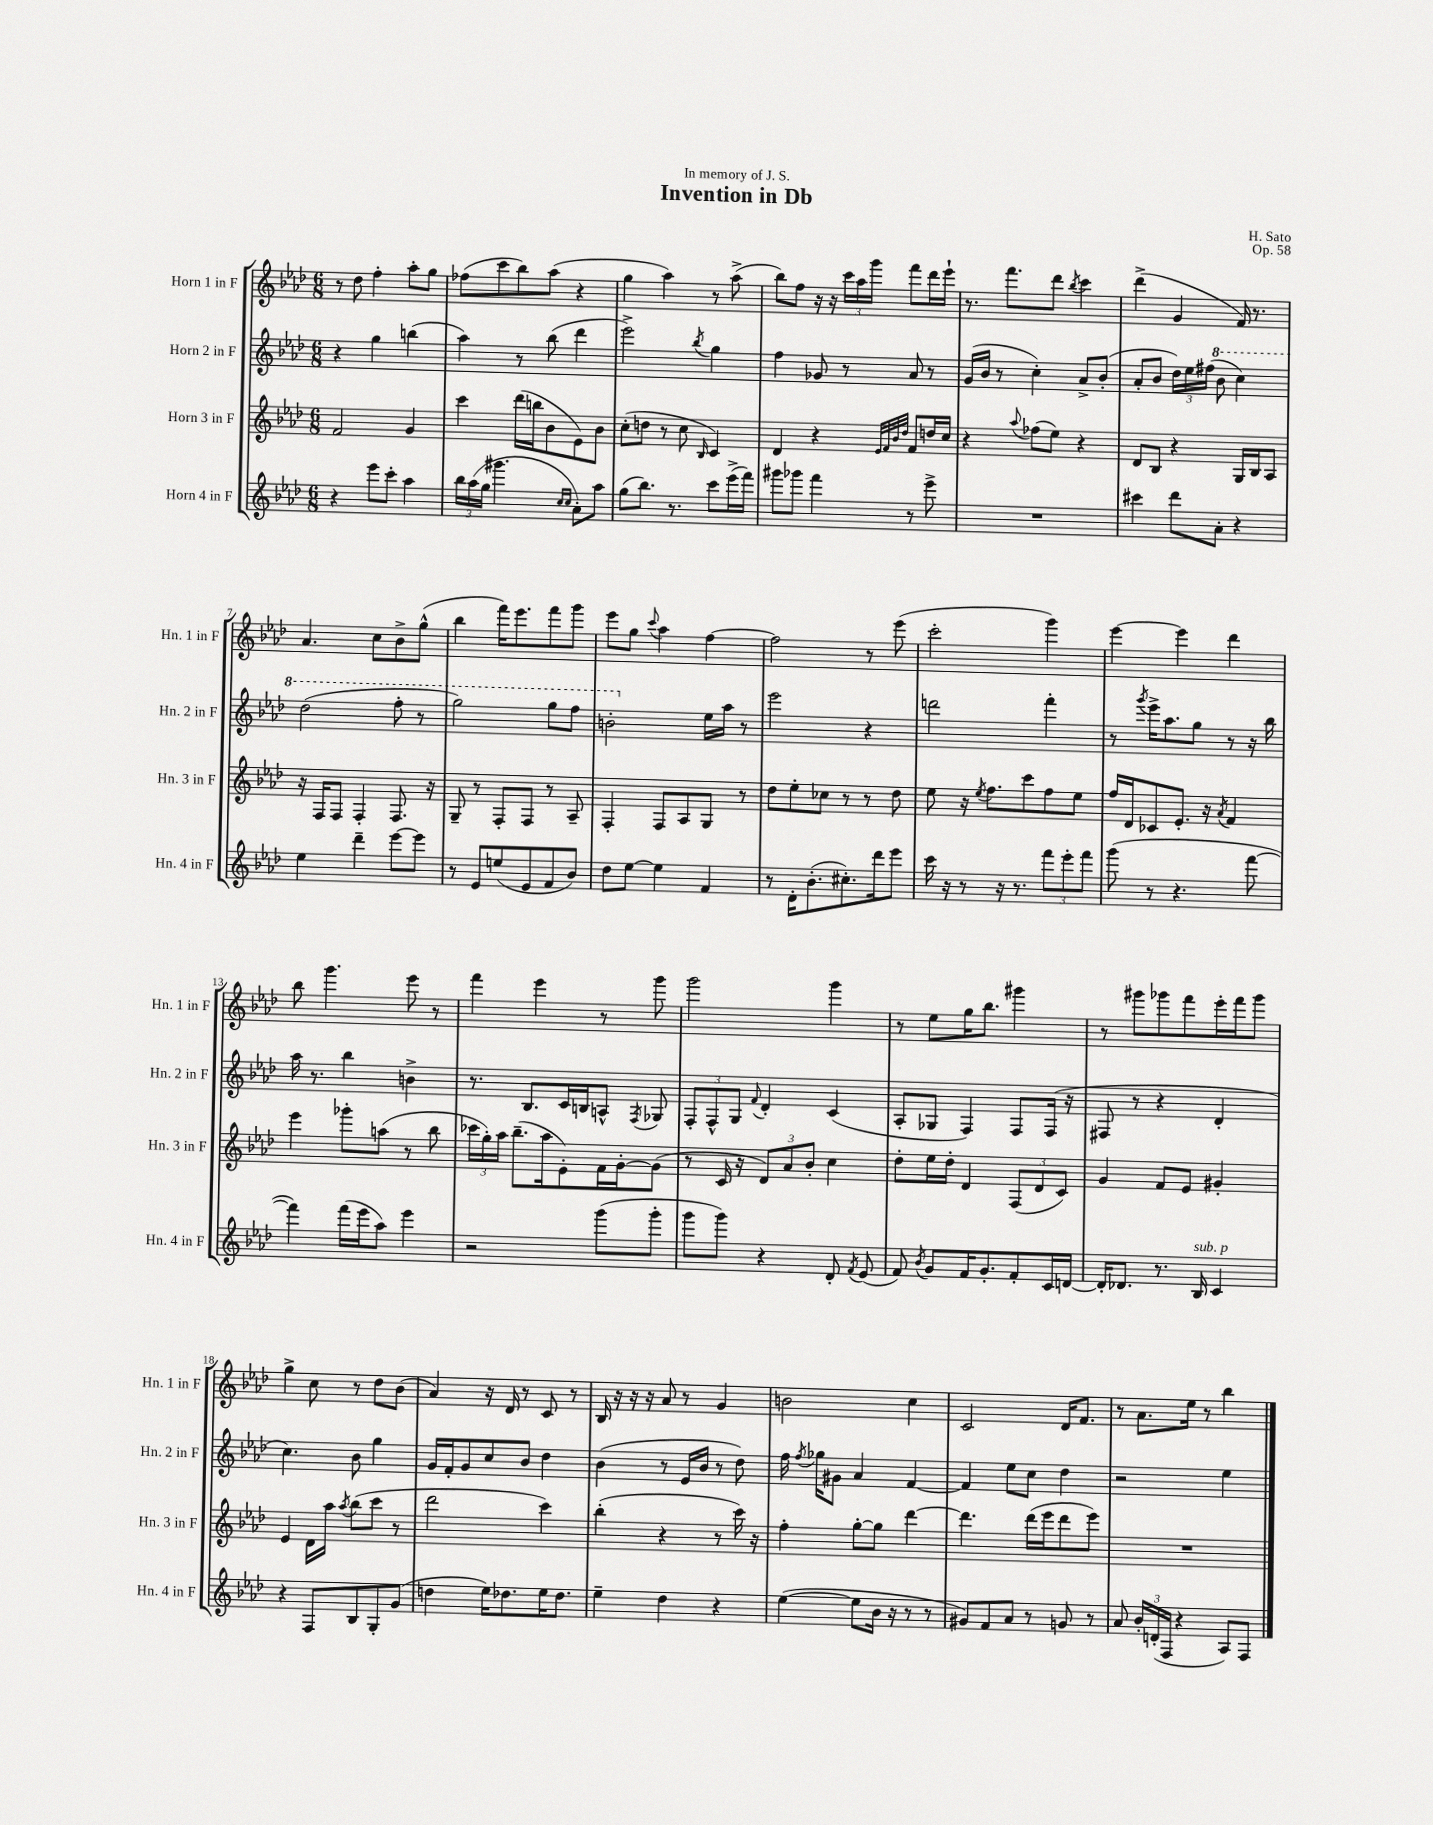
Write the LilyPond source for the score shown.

\header { title = "Invention in Db" composer = "H. Sato" dedication = "In memory of J. S." opus = "Op. 58" }
<<
\new StaffGroup <<
\new Staff = "s0" \with { instrumentName = "Horn 1 in F" shortInstrumentName = "Hn. 1 in F" } {
    \clef treble \key aes \major \numericTimeSignature \time 6/8
    \autoBeamOff r8 des''8 f''4-. aes''8[-. g''8] |
    fes''8[( c'''8 bes''8) aes''8]( r4 |
    g''4 aes''4) r8 aes''8->( |
    bes''8[) f''8] r16 r16 \tuplet 3/2 { c'''16[ aes''16 g'''16] } f'''8[ des'''16 ees'''16]-! |
    r8. f'''8.[ des'''8] \acciaccatura { bes''8 } c'''4 |
    des'''4->( g'4 f'16) r8. |
    aes'4. c''8[ bes'8-> g''8]-^( |
    bes''4 f'''16[) ees'''8. f'''8 g'''8] |
    ees'''8[ g''8] \appoggiatura { c'''8 } aes''4 f''4~ |
    f''2 r8 ees'''8( |
    c'''2-. g'''4) |
    ees'''4~ ees'''4 des'''4 |
    bes''8 g'''4. ees'''8 r8 |
    f'''4 ees'''4 r8 g'''8 |
    g'''2 g'''4 |
    r8 ees''8[ g''16 bes''8.] gis'''4 |
    r8 gis'''8[ ges'''8 f'''8 ees'''16-. f'''16 ges'''8] |
    g''4-> c''8 r8 des''8[ bes'8]( |
    aes'4) r16 des'16 r8 c'8 r8 |
    bes16 r16 r16 r16 aes'8 r8 g'4 |
    b'2 c''4 |
    c'2 des'16[ f'8.] |
    r8 aes'8.[ ees''16] r8 bes''4 \bar "|." |
}
\new Staff = "s1" \with { instrumentName = "Horn 2 in F" shortInstrumentName = "Hn. 2 in F" } {
    \clef treble \key aes \major \numericTimeSignature \time 6/8
    \autoBeamOff r4 g''4 b''4( |
    aes''4) r8 bes''8( des'''4 |
    ees'''2->) \acciaccatura { bes''8 } g''4 |
    f''4 ges'8 r8 aes'8 r8 |
    g'16[( bes'16] r8 c''4-.) aes'8[-> bes'8]-.( |
    aes'8[-. bes'8] \tuplet 3/2 { des''16[) ees''16 fis''16]( } \ottava #1 bes''8 c'''4) |
    des'''2( f'''8-. r8 |
    g'''2) g'''8[ f'''8] |
    b''2-. \ottava #0 ees''16[ aes''16] r8 |
    ees'''2 r4 |
    d'''2 f'''4-. |
    r8 \acciaccatura { g'''8 } ees'''16[-> aes''8. g''8] r8 r16 bes''16 |
    aes''16 r8. bes''4 b'4-> |
    r8. bes8.[ c'16 b16 a8]-^ \acciaccatura { f8 } ges8 |
    \tuplet 3/2 { f8[-. f8-^ g8] } \appoggiatura { f'8 } des'4-. c'4( |
    aes8[-. ges8] f4) f8[ f16]( r16 |
    fis8 r8 r4 des'4-. |
    c''4.) bes'8 g''4 |
    g'16[ f'16-. g'8 c''8 bes'8] des''4 |
    bes'4( r8 ees'16[ bes'16] r8 des''8) |
    f''16 \acciaccatura { f''8 } ges''16[ gis'8] aes'4 f'4~ |
    f'4 ees''8[ c''8] des''4 |
    r2 ees''4 \bar "|." |
}
\new Staff = "s2" \with { instrumentName = "Horn 3 in F" shortInstrumentName = "Hn. 3 in F" } {
    \clef treble \key aes \major \numericTimeSignature \time 6/8
    \autoBeamOff f'2 g'4 |
    c'''4 des'''16[( b''16 bes'8 ees'8) bes'8] |
    c''8[-.( d''8] r8 c''8 \grace { bes16 } c'4) |
    des'4 r4 \grace { ees'32[ f'32 bes'32 des''32] } f'8[ d''16 c''16] |
    r4 \appoggiatura { aes''8 } fes''8[( ees''8]) r4 |
    des'8[ bes8] r4 g16[ bes16 aes8] |
    r16 f16[ f8] f4-. f8. r16 |
    g8-- r8 f8[-. f8] r8 aes8-- |
    f4-. f8[ aes8 g8] r8 |
    des''8[ ees''8-. ces''8] r8 r8 des''8 |
    ees''8 r16 \acciaccatura { ees''8 } f''8.[ c'''8 f''8 ees''8] |
    f''16[ des'16 ces'8 ees'8.]-. r16 \acciaccatura { aes'8 } f'4 |
    ees'''4 ges'''8[-. a''8]( r8 bes''8 |
    \tuplet 3/2 { ces'''16[ g''16-.) aes''16] } bes''8.[--( aes''16 ees'8-.) f'16 g'16~-. g'8]( |
    r8 c'16 r16 \tuplet 3/2 { des'8[) aes'8 bes'8]-. } c''4 |
    des''8[-. ees''16 des''16]-. des'4 \tuplet 3/2 { f8[( des'8 c'8]) } |
    g'4 f'8[ ees'8] gis'4-. |
    ees'4 des'16[ aes''16] \acciaccatura { aes''8 } bes''8[( c'''8] r8 |
    des'''2 c'''4) |
    bes''4-.( r4 r8 c'''16) r16 |
    f''4-. g''8[~-. g''8] des'''4~ |
    des'''4. des'''16[( ees'''16 des'''8 ees'''8]) |
    R2. \bar "|." |
}
\new Staff = "s3" \with { instrumentName = "Horn 4 in F" shortInstrumentName = "Hn. 4 in F" } {
    \clef treble \key aes \major \numericTimeSignature \time 6/8
    \autoBeamOff r4 ees'''8[ c'''8]-. aes''4 |
    \tuplet 3/2 { bes''16[ aes''16( g''16] } gis'''4. \grace { c''16[ c''16] } aes'8[-.) aes''8] |
    g''8[( bes''8.]) r8. c'''8[ ees'''16->( f'''16]) |
    gis'''8[ ges'''8] f'''4 r8 ees'''8-> |
    R2. |
    cis'''4 des'''8[ aes'8]-. r4 |
    ees''4 des'''4-- ees'''8[~ ees'''8] |
    r8 ees'8[ e''8( ees'8 f'8 bes'8]) |
    des''8[ ees''8]~ ees''4 f'4 |
    r8 des'16[-. bes'8.-.( cis''8.-.) des'''16 ees'''8] |
    c'''16 r16 r8 r16 r8. \tuplet 3/2 { f'''8[ ees'''8-. f'''8] } |
    g'''8( r8 r4. f'''8~ |
    f'''4) f'''16[( ees'''16 aes''8]) ees'''4 |
    r2 g'''8[( g'''8]-. |
    g'''8[ g'''8]) r4 des'8-. \acciaccatura { f'8 } ees'8( |
    f'8) \acciaccatura { bes'8 } g'8[ f'16 g'8.-. f'8-. c'16 d'16]~ |
    d'16[-. des'8.] r8. bes16^\markup { \italic "sub. p" } c'4 |
    r4 f8[ bes8 g8-. g'8]( |
    d''4 ees''16[) des''8. ees''16 des''8.] |
    ees''4-- des''4 r4 |
    ees''4~( ees''8[ bes'16] r16 r8 r8 |
    gis'8[) f'8 aes'8] r8 g'8 r8 |
    aes'8 \tuplet 3/2 { bes'16[-. d'16-.( f16] } r4 aes8[) f8] \bar "|." |
}
>>
>>
